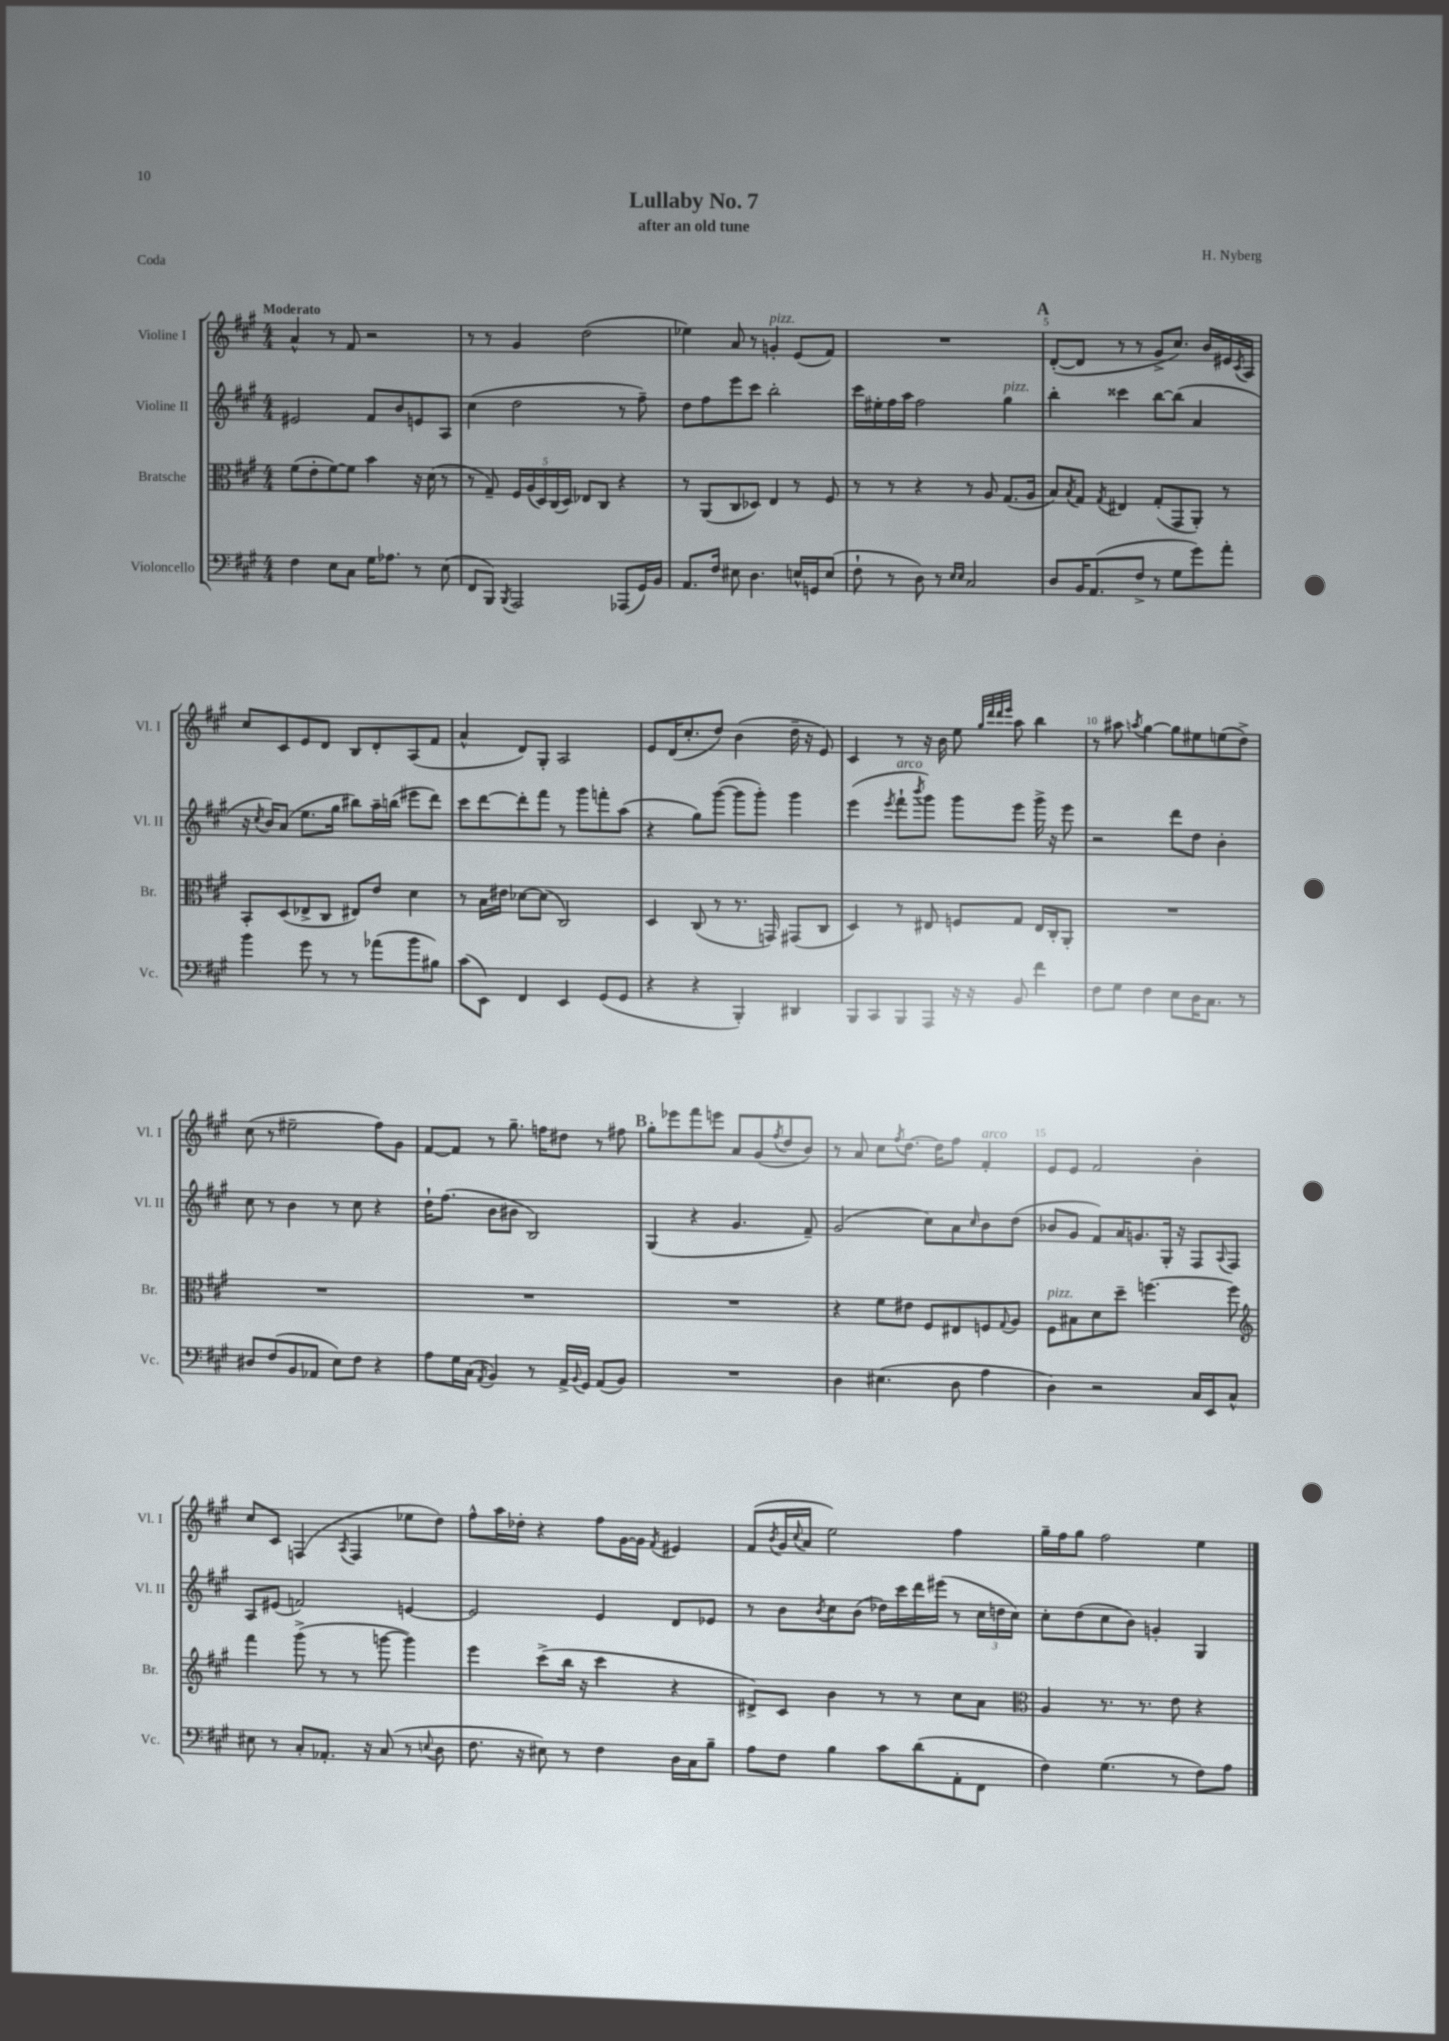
\header { title = "Lullaby No. 7" composer = "H. Nyberg" subtitle = "after an old tune" piece = "Coda" }
<<
\new StaffGroup <<
\new Staff = "s0" \with { instrumentName = "Violine I" shortInstrumentName = "Vl. I" } {
    \clef treble \key a \major \numericTimeSignature \time 4/4 \tempo "Moderato"
    a'4-^ r8 fis'8 r2 |
    r8 r8 gis'4 d''2( |
    ees''4) a'8 r8 g'4-.^\markup { \italic "pizz." } e'8( fis'8) |
    R1 |
    \mark \markup { \bold "A" } d'8~-.( d'8 r8 r8 gis'8-> cis''8.) b'16 eis'16 \acciaccatura { cis'8 } a16 |
    cis''8 cis'8 e'8 d'8 b8 d'8-. a8( fis'8 |
    a'4-^ d'8) gis8-. a2 |
    e'8 d'16( cis''8.-. d''8) b'4( d''16-- r16 e'8) |
    cis'4 r8 r16 b'16 e''8 \grace { gis''32 d'''32 d'''32 e'''32 } a''8 b''4 |
    r8 ais''8 \acciaccatura { a''8 } gis''4~ gis''8 eis''8 e''8( d''8->) |
    cis''8( r8 eis''2-- fis''8) gis'8 |
    fis'8~ fis'8 r8 gis''8.-- f''16 dis''8 r8 fis''8 |
    \mark \markup { \bold "B" } gis''8-. ees'''8 fis'''8 e'''8 a'8 gis'8( \acciaccatura { fis''8 } d''8 b'8) |
    r8 a'8 cis''8 \acciaccatura { fis''8 } d''8.~ d''16 fis''8 fis'4-.^\markup { \italic "arco" } |
    e'8 e'8 fis'2 b'4-. |
    cis''8 cis'8 f4( \acciaccatura { a8 } f4 ees''8 d''8) |
    fis''8-^ a''16 des''16-. r4 fis''8 gis'16~ gis'16 \acciaccatura { fis'8 } eis'4 |
    fis'8( \acciaccatura { b'8 } gis'16 \appoggiatura { cis''8 } a'16 e''2) fis''4 |
    gis''16-- fis''16 gis''8 fis''2 e''4 \bar "|." |
}
\new Staff = "s1" \with { instrumentName = "Violine II" shortInstrumentName = "Vl. II" } {
    \clef treble \key a \major \numericTimeSignature \time 4/4
    eis'2 fis'8 b'8 e'8 a8 |
    cis''4( d''2 r8 fis''8--) |
    d''8 fis''8 e'''8 cis'''8 b''2-. |
    cis'''16 eis''16-. fis''16 a''16 fis''2 gis''4^\markup { \italic "pizz." } |
    \mark \markup { \bold "A" } b''4-. cisis'''4 b''8~ b''8( a'4 |
    r16 \acciaccatura { cis''8 } b'16) a'8( e''8. gis''16 bis''8) a''16-- b''16( eis'''8 d'''8) |
    cis'''8 d'''8~ d'''8-. fis'''8 r8 gis'''8 f'''8-. a''8( |
    r4 gis''8) gis'''8~( gis'''8 gis'''8-.) gis'''4 |
    e'''4( \acciaccatura { e'''8 } fis'''8-!^\markup { \italic "arco" } \acciaccatura { b'''8 } gis'''8) gis'''8 e'''8 gis'''16-> r16 e'''8 |
    r2 d'''8 d''8 b'4-. |
    cis''8 r8 b'4 r8 cis''8 r4 |
    d''16-! fis''8.( b'8 bis'8 b2) |
    \mark \markup { \bold "B" } gis4( r4 gis'4. fis'8--) |
    gis'2( cis''8) a'8 \grace { cis''16 } b'8 d''8( |
    bes'8 gis'8 fis'8) a'16 g'8. gis16-. r16 fis8 \appoggiatura { a8 } fis8 |
    a8 eis'8( f'2) e'4~ |
    e'2 e'4 d'8 ees'8 |
    r8 b'8 \acciaccatura { b'8 } cis''8 b'8( des''16) cis'''16 d'''16 eis'''16( r8 \tuplet 3/2 { cis''16 d''16 cis''16) } |
    cis''8-. d''8( cis''8 b'8) g'4-. gis4 \bar "|." |
}
\new Staff = "s2" \with { instrumentName = "Bratsche" shortInstrumentName = "Br." } {
    \clef alto \key a \major \numericTimeSignature \time 4/4
    fis'8( e'8-. fis'8~) fis'8 b'4 r16 d'16( r8 |
    r8 gis8--) \tuplet 5/4 { fis16 a16( d16) cis16( d16) } ees8 cis8 r4 |
    r8 a,8( cis8 des8) e4 r8 fis8 |
    r8 r8 r4 r8 a8 gis8.( a16 |
    \mark \markup { \bold "A" } b8) \acciaccatura { b8 } gis8 \acciaccatura { gis8 } eis4 gis8-.( gis,8 a,8-.) r8 |
    b,8-. d8( ees8-> cis8 eis8) e'8 d'4 |
    r8 b16 eis'16 des'8~ des'8( cis2) |
    d4 cis8( r8 r8. g,16) gis,8( cis8 |
    d4) r8 eis8 f8 gis8 eis16 cis16-. a,8-. |
    R1 |
    R1 |
    R1 |
    \mark \markup { \bold "B" } R1 |
    r4 fis'8 eis'8 fis8 eis8 f8 \appoggiatura { gis8 } a8 |
    fis8^\markup { \italic "pizz." } bis8 d'8 d''8-- f''4.~ f''8 |
    \clef treble fis'''4 gis'''8->( r8 r8 g'''8~ g'''4) |
    e'''4 cis'''8->( b''16 r16 cis'''4 r4 |
    dis'8->) cis'8 b'4 r8 r8 cis''8 a'8 |
    \clef alto a4 r8. r8. e'8 r4 \bar "|." |
}
\new Staff = "s3" \with { instrumentName = "Violoncello" shortInstrumentName = "Vc." } {
    \clef bass \key a \major \numericTimeSignature \time 4/4
    fis4 e8 cis8 gis16 aes8. r8 e8( |
    fis,8 b,,8) \acciaccatura { b,,8 } a,,2 aes,,8( gis,16) b,16 |
    a,8. fis16 eis8 d4. e16-^ g,16 e8( |
    fis8-! r8 d8) r8 \grace { e16 e16 } cis2 |
    \mark \markup { \bold "A" } d8 b,16 a,8.( fis8-> r8 gis8 gis'8) a'8-. |
    b'4 gis'8 r8 r8 aes'8( b'8 bis8) |
    cis'8( e,8) fis,4 e,4 gis,8( gis,8 |
    r4 r4 b,,4-.) dis,4 |
    b,,8 cis,8 b,,8 a,,8 r16 r16 b,8 fis'4 |
    fis8 gis8 fis4 e8 d16 cis8. r8 |
    dis8 fis8( b,8 aes,8 e8) fis8 r4 |
    a8 gis16 cis16( \acciaccatura { a,8 } b,4) r8 a,16-> \appoggiatura { b,8 } gis,16 a,8( b,8) |
    \mark \markup { \bold "B" } R1 |
    d4 eis4.( d8 a4 |
    d4) r2 cis16 e,16 cis8-^ |
    eis8 r8 cis8-. aes,8.-. r16 cis8( r8 \appoggiatura { e8 } d8 |
    fis8. r16 eis8) r8 fis4 d16 cis16 b8-- |
    a8 fis8 b4 cis'8 d'8( a,8-. fis,8 |
    fis4) gis4.( r8 fis8) a8 \bar "|." |
}
>>
>>
\layout { \context { \Score \override BarNumber.break-visibility = ##(#f #t #t) barNumberVisibility = #(every-nth-bar-number-visible 5) } }
